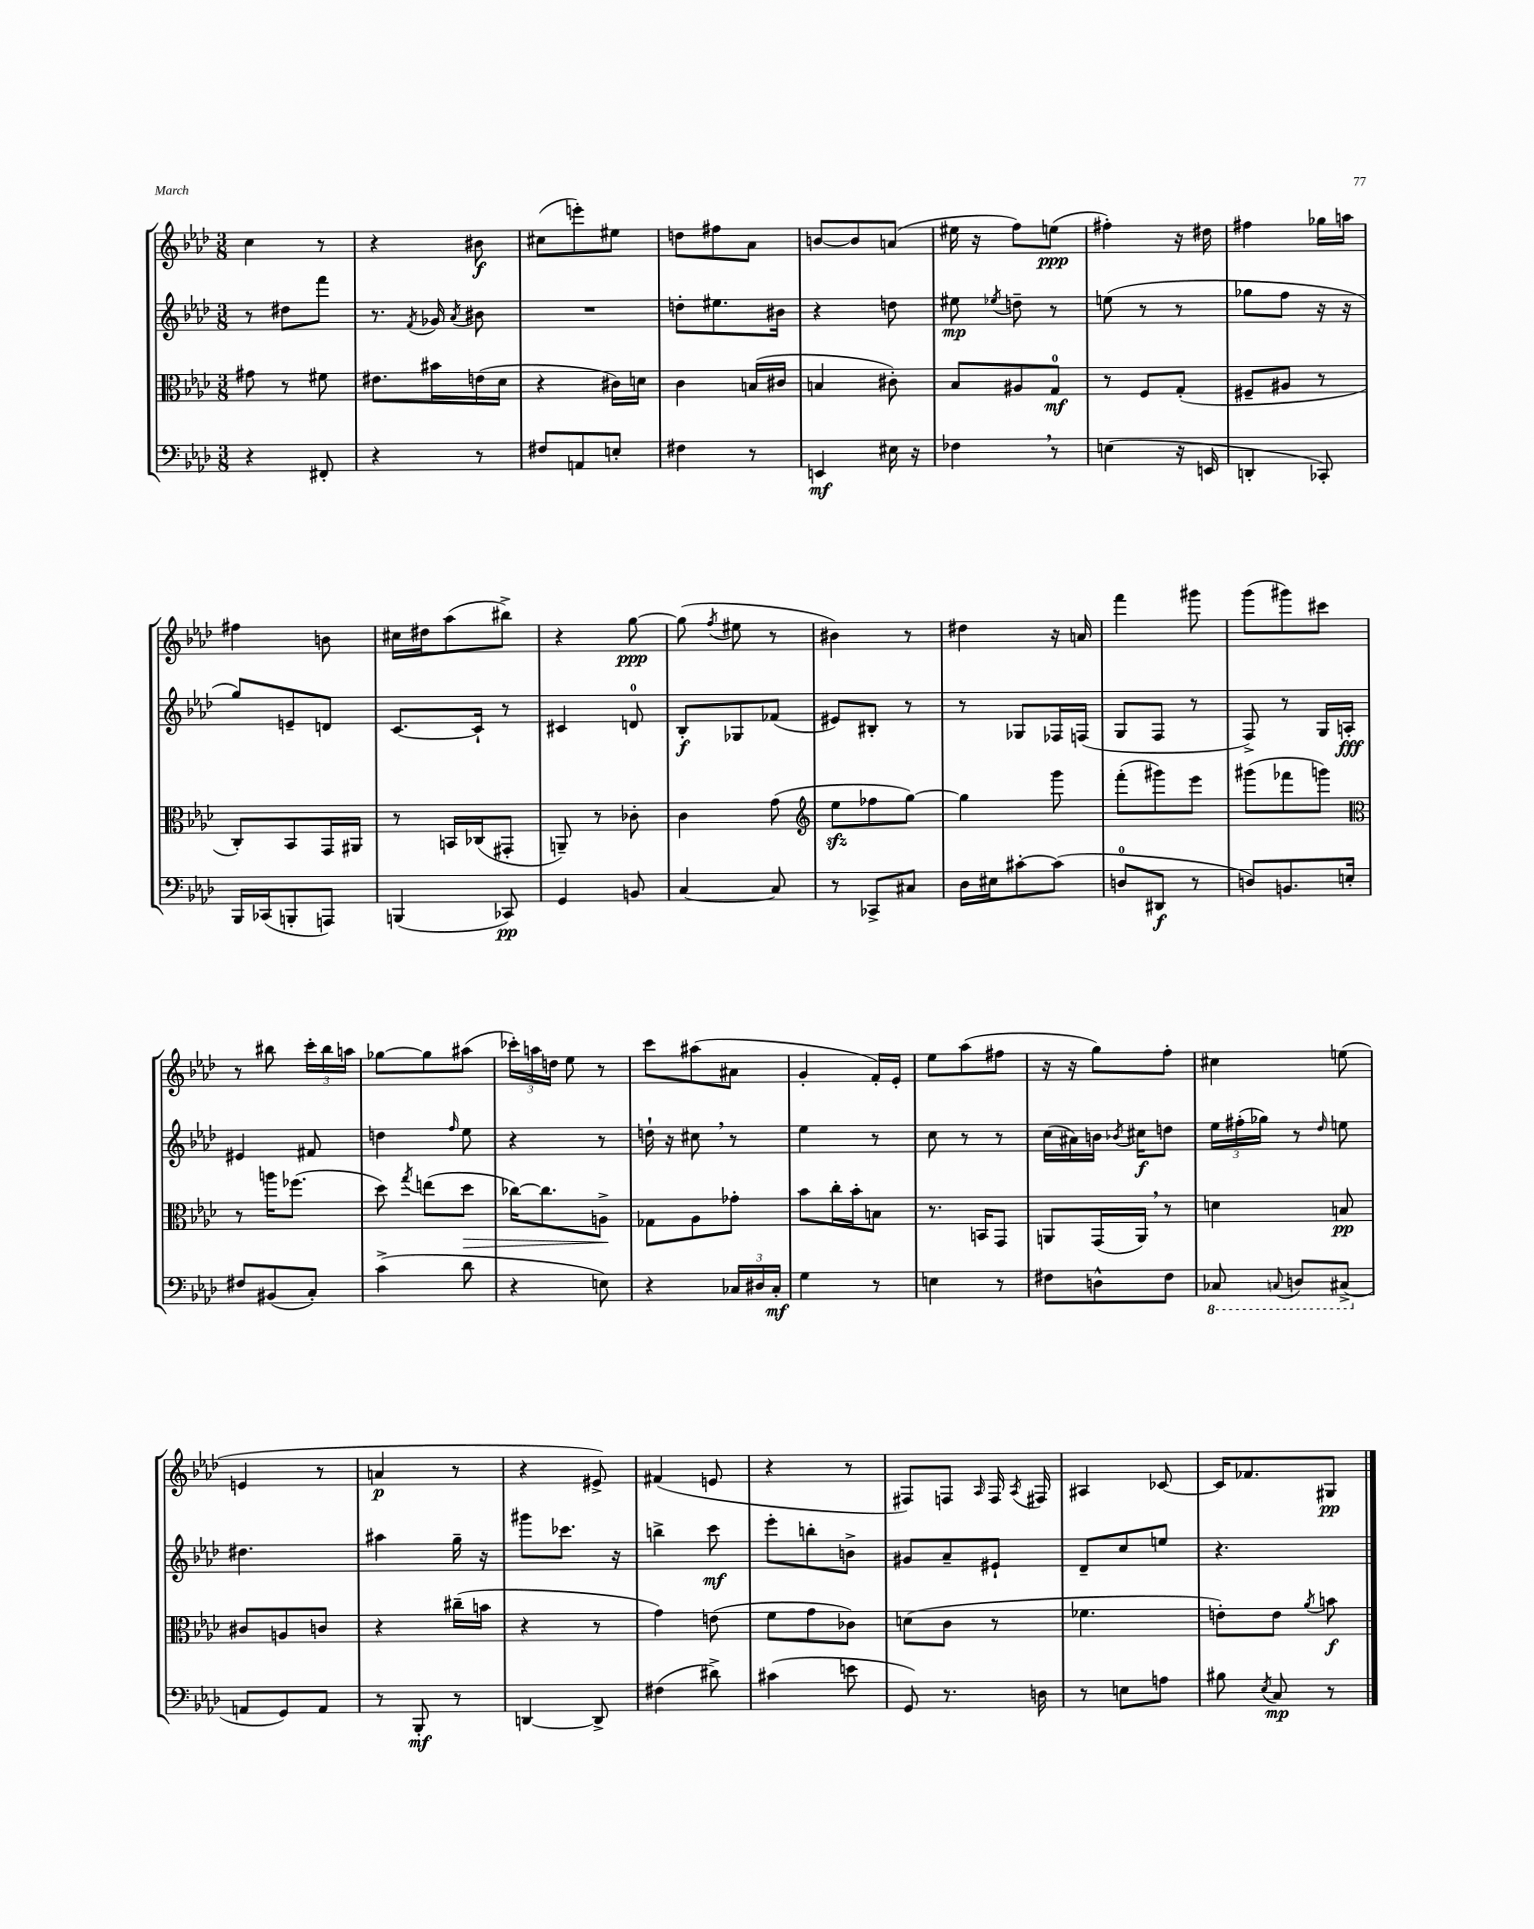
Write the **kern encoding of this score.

**kern	**kern	**kern	**kern
*staff4	*staff3	*staff2	*staff1
*clefF4	*clefC3	*clefG2	*clefG2
*k[b-e-a-d-]	*k[b-e-a-d-]	*k[b-e-a-d-]	*k[b-e-a-d-]
*M3/8	*M3/8	*M3/8	*M3/8
4r	8g#	8r	4cc
.	8r	8dd#	.
8FF#'	8f#	8fff	8r
=	=	=	=
4r	8.e#	8.r	4r
.	.	8qf	.
.	16b#	16g-	.
.	.	8qa-	.
8r	(16e	8b#	8b#
.	16d-	.	.
=	=	=	=
8F#	4r	4.r	(8cc#
8AA	.	.	8eee')
8E'	16c#)	.	8ee#
.	16d	.	.
=	=	=	=
4F#	4c	8dd'	8dd
.	.	8.ee#	8ff#
8r	(16B	.	8a-
.	16c#	16b#	.
=	=	=	=
4EE	4B	4r	[8b
.	.	.	8b]
16E#	8c#')	8dd	(8a
16r	.	.	.
=	=	=	=
4F-	8B-	8ee#	16ee#
.	.	.	16r
.	.	8qee-	.
.	8A#	8dd~	8ff)
8r	8G	8r	(8ee
=	=	=	=
(4E	8r	(8ee	4ff#')
.	8F	8r	.
16r	(8G'	8r	16r
16EE	.	.	16dd#
=	=	=	=
4DD'	8F#~	8gg-	4ff#
.	8A#	8ff	.
8CC-')	8r	16r	16gg-
.	.	16r	16aa
=	=	=	=
16BBB-	8C')	8gg)	4ff#
(16CC-	.	.	.
8BBB'	8BB-	8e~	.
8AAA)	16GG	8d	8b
.	16AA#	.	.
=	=	=	=
(4BBB	8r	[8.c	16cc#
.	.	.	16dd#
.	16BB	.	(8aa-
.	(16C-	16c`]	.
8CC-)	8GG#'	8r	8bb#^)
=	=	=	=
4GG	8AA~)	4c#	4r
.	8r	.	.
8BB	8c-'	8d	[8gg
=	=	=	=
[4C	4c	8B-'	(8gg]
.	.	.	8qff
.	.	8G-	8ee#
8C]	(8g	(8f-	8r
=	=	=	=
*	*clefG2	*	*
8r	8ee-	8e#)	4b#)
8CC-^	8ff-	8B#'	.
8C#	[8gg)	8r	8r
=	=	=	=
16D-	4gg]	8r	4dd#
16E#	.	.	.
[8c#'	.	8G-	.
(8c#]	8ggg	16F-	16r
.	.	(16F	16a
=	=	=	=
8D	(8fff'	8G	4fff
8DD#	8ggg#)	8F	.
8r	8eee-	8r	8ggg#
=	=	=	=
8D)	(8ggg#	8F^)	(8ggg
8.BB	8fff-	8r	8ggg#)
.	8ggg)	16G	8ccc#
16E'	.	16A'	.
=	=	=	=
*	*clefC3	*	*
8F#	8r	4e#	8r
(8BB#	16aa	.	8bb#
.	(8.ff-	.	.
8C')	.	8f#	24ccc'
.	.	.	24bb#
.	.	.	24aa
=	=	=	=
(4c^	8dd-)	4dd	[8gg-
.	8qgg	.	.
.	(8ee	.	8gg-]
.	.	16qqff	.
8d-	8dd-	8ee-	(8aa#
=	=	=	=
4r	[16cc-)	4r	24ccc-')
.	.	.	24aa
.	8.cc-]	.	.
.	.	.	24dd
.	.	.	8ee-
8E)	8A^	8r	8r
=	=	=	=
4r	8G-	16dd`	8ccc
.	.	16r	.
.	8A-	8cc#	(8aa#
24C-	8g-'	8r	8a#
24D#	.	.	.
24C-'	.	.	.
=	=	=	=
4G	8b-	4ee-	4g'
.	16cc'	.	.
.	16b-'	.	.
8r	8B	8r	16f')
.	.	.	16e-'
=	=	=	=
4E	8.r	8cc	8ee-
.	.	8r	(8aa-
.	16BB	.	.
8r	8GG	8r	8ff#
=	=	=	=
8F#	8AA	(16cc	16r
.	.	16a#)	16r
8D^^	(16GG	16b	8gg)
.	.	8qb-	.
.	16AA)	16cc#	.
8F#	8r	8dd	8ff'
=	=	=	=
8CC-	4d	24ee-	4cc#
.	.	(24ff#'	.
.	.	24gg-)	.
8qqCC	.	.	.
8DD	.	8r	.
.	.	16qqdd-	.
(8CC#^	8B	8ee	(8ee
=	=	=	=
8AA	8c#	4.dd#	4e
8GG)	8A	.	.
8AA	8c	.	8r
=	=	=	=
8r	4r	4aa#	4a
8BBB-'	.	.	.
8r	(16cc#~	16gg~	8r
.	16b	16r	.
=	=	=	=
[4DD	4r	8ggg#	4r
.	.	8.ccc-	.
8DD^]	8r	.	8e#^)
.	.	16r	.
=	=	=	=
(4F#	4g)	4bb^	(4f#
8d#^)	(8e	8ccc	8e
=	=	=	=
(4c#	8f	8eee-'	4r
.	8g	8bb'	.
8e	8c-)	8b^	8r
=	=	=	=
8GG)	(8d	8g#	8F#)
8.r	8c	8a-~	8F
.	.	.	16qqA-
.	8r	8e#`	16F
.	.	.	8qA-
16D	.	.	16F#
=	=	=	=
8r	4.f-	8d-~	4A#
8E	.	8cc	.
8A	.	8ee	[8c-
=	=	=	=
8B#	8e')	4.r	16c-]
.	.	.	8.f-
8qE-	.	.	.
8C	8e	.	.
.	8qa-	.	.
8r	8b	.	8G#
==	==	==	==
*-	*-	*-	*-
